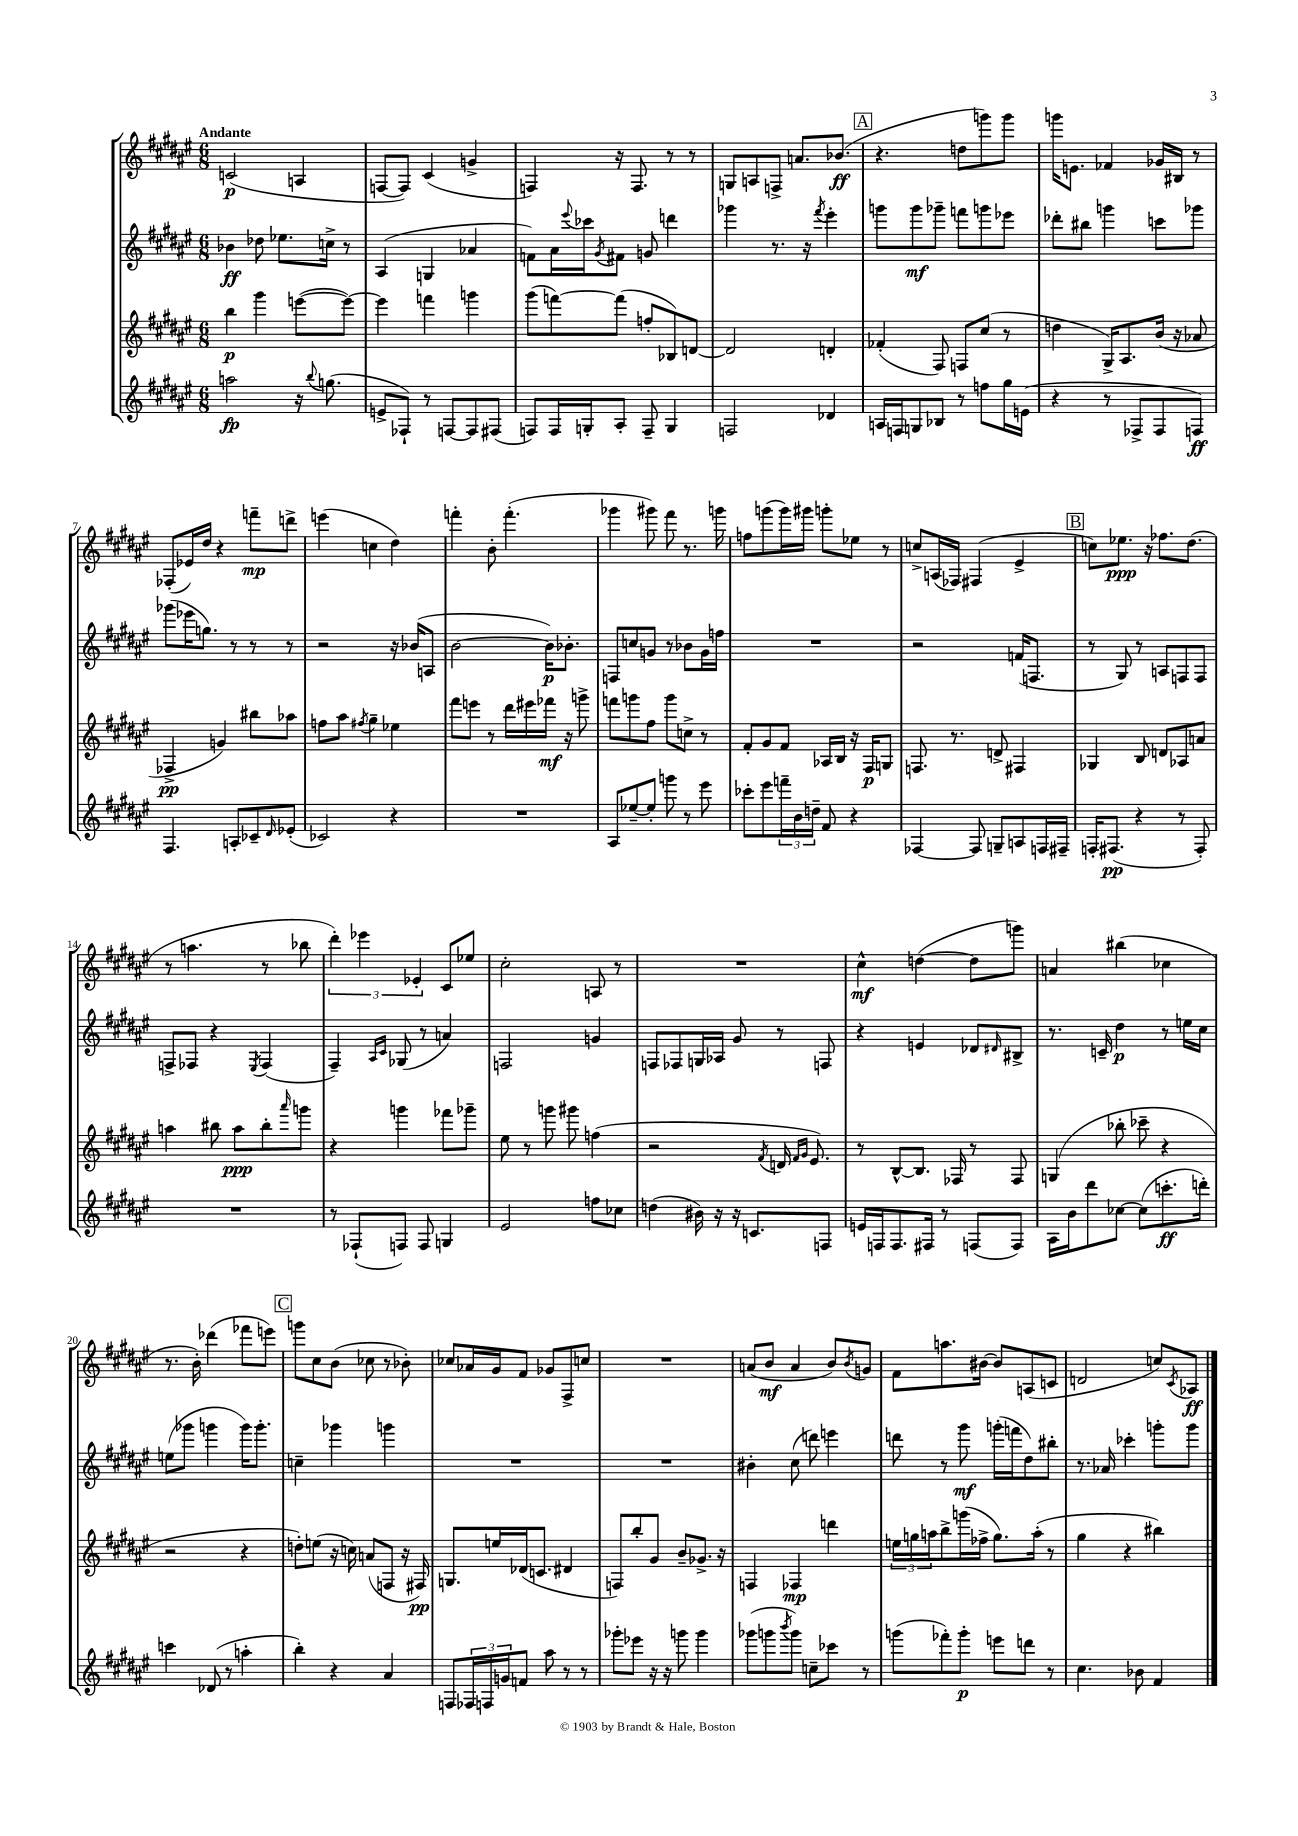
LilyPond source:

<<
\new StaffGroup <<
\new Staff = "s0" {
    \clef treble \key fis \major \numericTimeSignature \time 6/8 \tempo "Andante"
    c'2\p( a4 |
    f8~ f8) cis'4( g'4-> |
    f4) r16 f8. r8 r8 |
    g8 a8 f8-> a'8. bes'8.\ff( |
    \mark \markup { \box "A" } r4. d''8 g'''8) g'''8 |
    g'''16 e'8. fes'4 ges'16 bis16 r8 |
    fes8-.( ees'16) dis''16 r4 f'''8--\mp d'''8-> |
    e'''4( c''4 dis''4) |
    f'''4-. b'8-. f'''4.-.( |
    ges'''4 gis'''8) fis'''8 r8. g'''16 |
    f''8 g'''8( g'''16) gis'''16 g'''8-. ees''8 r8 |
    c''8-> a16( fes16) fis4( eis'4-> |
    \mark \markup { \box "B" } c''8) ees''8.\ppp r16 fes''8. dis''8.( |
    r8 a''4. r8 bes''8 |
    \tuplet 3/2 { dis'''4-.) ees'''4 ees'4-. } cis'8 ees''8 |
    cis''2-. a8 r8 |
    R2. |
    cis''4-^\mf d''4~( d''8 g'''8) |
    a'4 bis''4( ces''4 |
    r8. b'16-.) des'''4( fes'''8 e'''8) |
    \mark \markup { \box "C" } g'''8 cis''8 b'8( ces''8 r8 bes'8-.) |
    ces''8 aes'16 gis'16 fis'8 ges'8 fis8-> c''8 |
    R2. |
    a'8( b'8\mf a'4 b'8) \acciaccatura { b'8 } g'8 |
    fis'8 a''8. bis'16~ bis'8 a8( c'8 |
    d'2 c''8) \acciaccatura { cis'8 } aes8\ff \bar "|." |
}
\new Staff = "s1" {
    \clef treble \key fis \major \numericTimeSignature \time 6/8
    bes'4\ff des''8 ees''8. c''16-> r8 |
    ais4( g4 aes'4 |
    f'8) ais'16 \appoggiatura { eis'''8 } ces'''16 \acciaccatura { gis'8 } fis'8 g'8 d'''4 |
    ges'''4 r8. r16 \acciaccatura { fis'''8 } eis'''4-. |
    \mark \markup { \box "A" } g'''8 g'''8\mf ges'''8-- f'''8 g'''8 ees'''8 |
    des'''8-. bis''8 g'''4 c'''8 ges'''8 |
    ges'''8( ees'''16 g''8.) r8 r8 r8 |
    r2 r16 bes'16( a8 |
    b'2~ b'16\p) bes'8.-. |
    f8 c''8 g'8 r8 bes'8 g'16 f''16 |
    R2. |
    r2 f'16( f8. |
    \mark \markup { \box "B" } r8 gis8) r8 a8 f8 f8 |
    f8-> fes8 r4 \acciaccatura { eis8 } fes4( |
    fis4--) \grace { ais16 cis'16 } ges8( r8 a'4) |
    f2 g'4 |
    f8 fes8 g16 aes16 gis'8 r8 f8 |
    r4 e'4 des'8 \grace { dis'16 } bis8-> |
    r8. c'16-- dis''4\p r8 e''16 cis''16 |
    e''8( ges'''8 g'''4 g'''16) g'''8.-. |
    \mark \markup { \box "C" } c''4-- ges'''4 g'''4 |
    R2. |
    R2. |
    bis'4-. cis''8( d'''8) e'''4 |
    d'''8 r8 gis'''8\mf g'''16-.( f'''16 dis''8) bis''8-. |
    r8. aes'16 ces'''4-. g'''8-. g'''8 \bar "|." |
}
\new Staff = "s2" {
    \clef treble \key fis \major \numericTimeSignature \time 6/8
    b''4\p gis'''4 e'''8~( e'''8~) |
    e'''4 f'''4 g'''4 |
    gis'''8( f'''8~) f'''8( f''8-. bes8) d'8~ |
    d'2 d'4-. |
    \mark \markup { \box "A" } fes'4-.( fis8) f8 cis''8( r8 |
    d''4 gis16->) ais8. b'16( r16 aes'8 |
    fes4->\pp g'4) bis''8 aes''8 |
    f''8 ais''8 \acciaccatura { fis''8 } gis''4-- ees''4 |
    fis'''8 e'''8 r8 dis'''16 eis'''16 fes'''16\mf r16 g'''8-> |
    f'''8 g'''8 fis''8 g'''8 c''8-> r8 |
    fis'8-. gis'8 fis'8 aes16 b16 r16 fis16\p g8 |
    f8. r8. d'8-> fis4 |
    \mark \markup { \box "B" } ges4 b8 d'8 aes8 a'8 |
    a''4 bis''8 a''8\ppp bis''8-. \grace { ais'''16 } g'''8 |
    r4 g'''4 fes'''8 ges'''8-- |
    eis''8 r8 g'''8 gis'''8 f''4( |
    r2 \acciaccatura { fis'8 } d'16 \grace { fis'16 gis'16 } eis'8.) |
    r8 b8~-^ b8. fes16 r8 fes8 |
    g4( bes''8-. ces'''8-- r4 |
    r2 r4 |
    \mark \markup { \box "C" } d''8-.) e''8( r16 c''16) a'8( f8 r16 fis16\pp) |
    g8. e''16 des'16( c'8. dis'4 |
    f8) b''8-. gis'8 b'8-- ges'8.-> r16 |
    f4 fes4\mp d'''4 |
    \tuplet 3/2 { e''16 g''16 a''16 } b''8-> g'''16( fes''16-> g''8.) a''16-.( r8 |
    gis''4 r4 bis''4) \bar "|." |
}
\new Staff = "s3" {
    \clef treble \key fis \major \numericTimeSignature \time 6/8
    a''2\fp r16 \appoggiatura { b''8 } g''8.( |
    e'8-> fes8-!) r8 f8~ f8 fis8( |
    f8) f16 g16-. ais8-. f8-- g4 |
    f2 des'4 |
    \mark \markup { \box "A" } a16 f16 g8 bes8 r8 f''8 gis''16 e'16( |
    r4 r8 fes8-> fes8 f8\ff) |
    fis4. a8-. ces'8-- \grace { dis'16 } ees'8-.( |
    ces'2) r4 |
    R2. |
    ais8 ees''8~-- ees''8-. g'''8 r8 eis'''8 |
    ces'''8-. eis'''8 \tuplet 3/2 { f'''16-- b'16 d''16-- } fis'8 r4 |
    fes4~ fes8 g8-- a8 f16 fis16-- |
    \mark \markup { \box "B" } f16-. fis8.\pp( r4 r8 fis8-.) |
    R2. |
    r8 fes8-!( f8) f8 g4 |
    eis'2 f''8 ces''8 |
    d''4( bis'16) r16 r16 c'8. f8 |
    e'16 f16 f8. fis16 r8 f8( f8) |
    ais16 b'16 dis'''8 ces''8~ ces''8( c'''8.-.\ff d'''16-.) |
    c'''4 des'8( r8 a''4-. |
    \mark \markup { \box "C" } b''4-.) r4 ais'4 |
    f8 \tuplet 3/2 { fes16 f16 g'16 } f'8 ais''8 r8 r8 |
    ges'''8-. ees'''8 r16 r16 g'''8 g'''4 |
    ges'''8( g'''8 \acciaccatura { b'''8 } g'''8) c''8-- ces'''8 r8 |
    g'''8( fes'''8-.) g'''8-.\p e'''8 d'''8 r8 |
    cis''4. bes'8 fis'4 \bar "|." |
}
>>
>>
